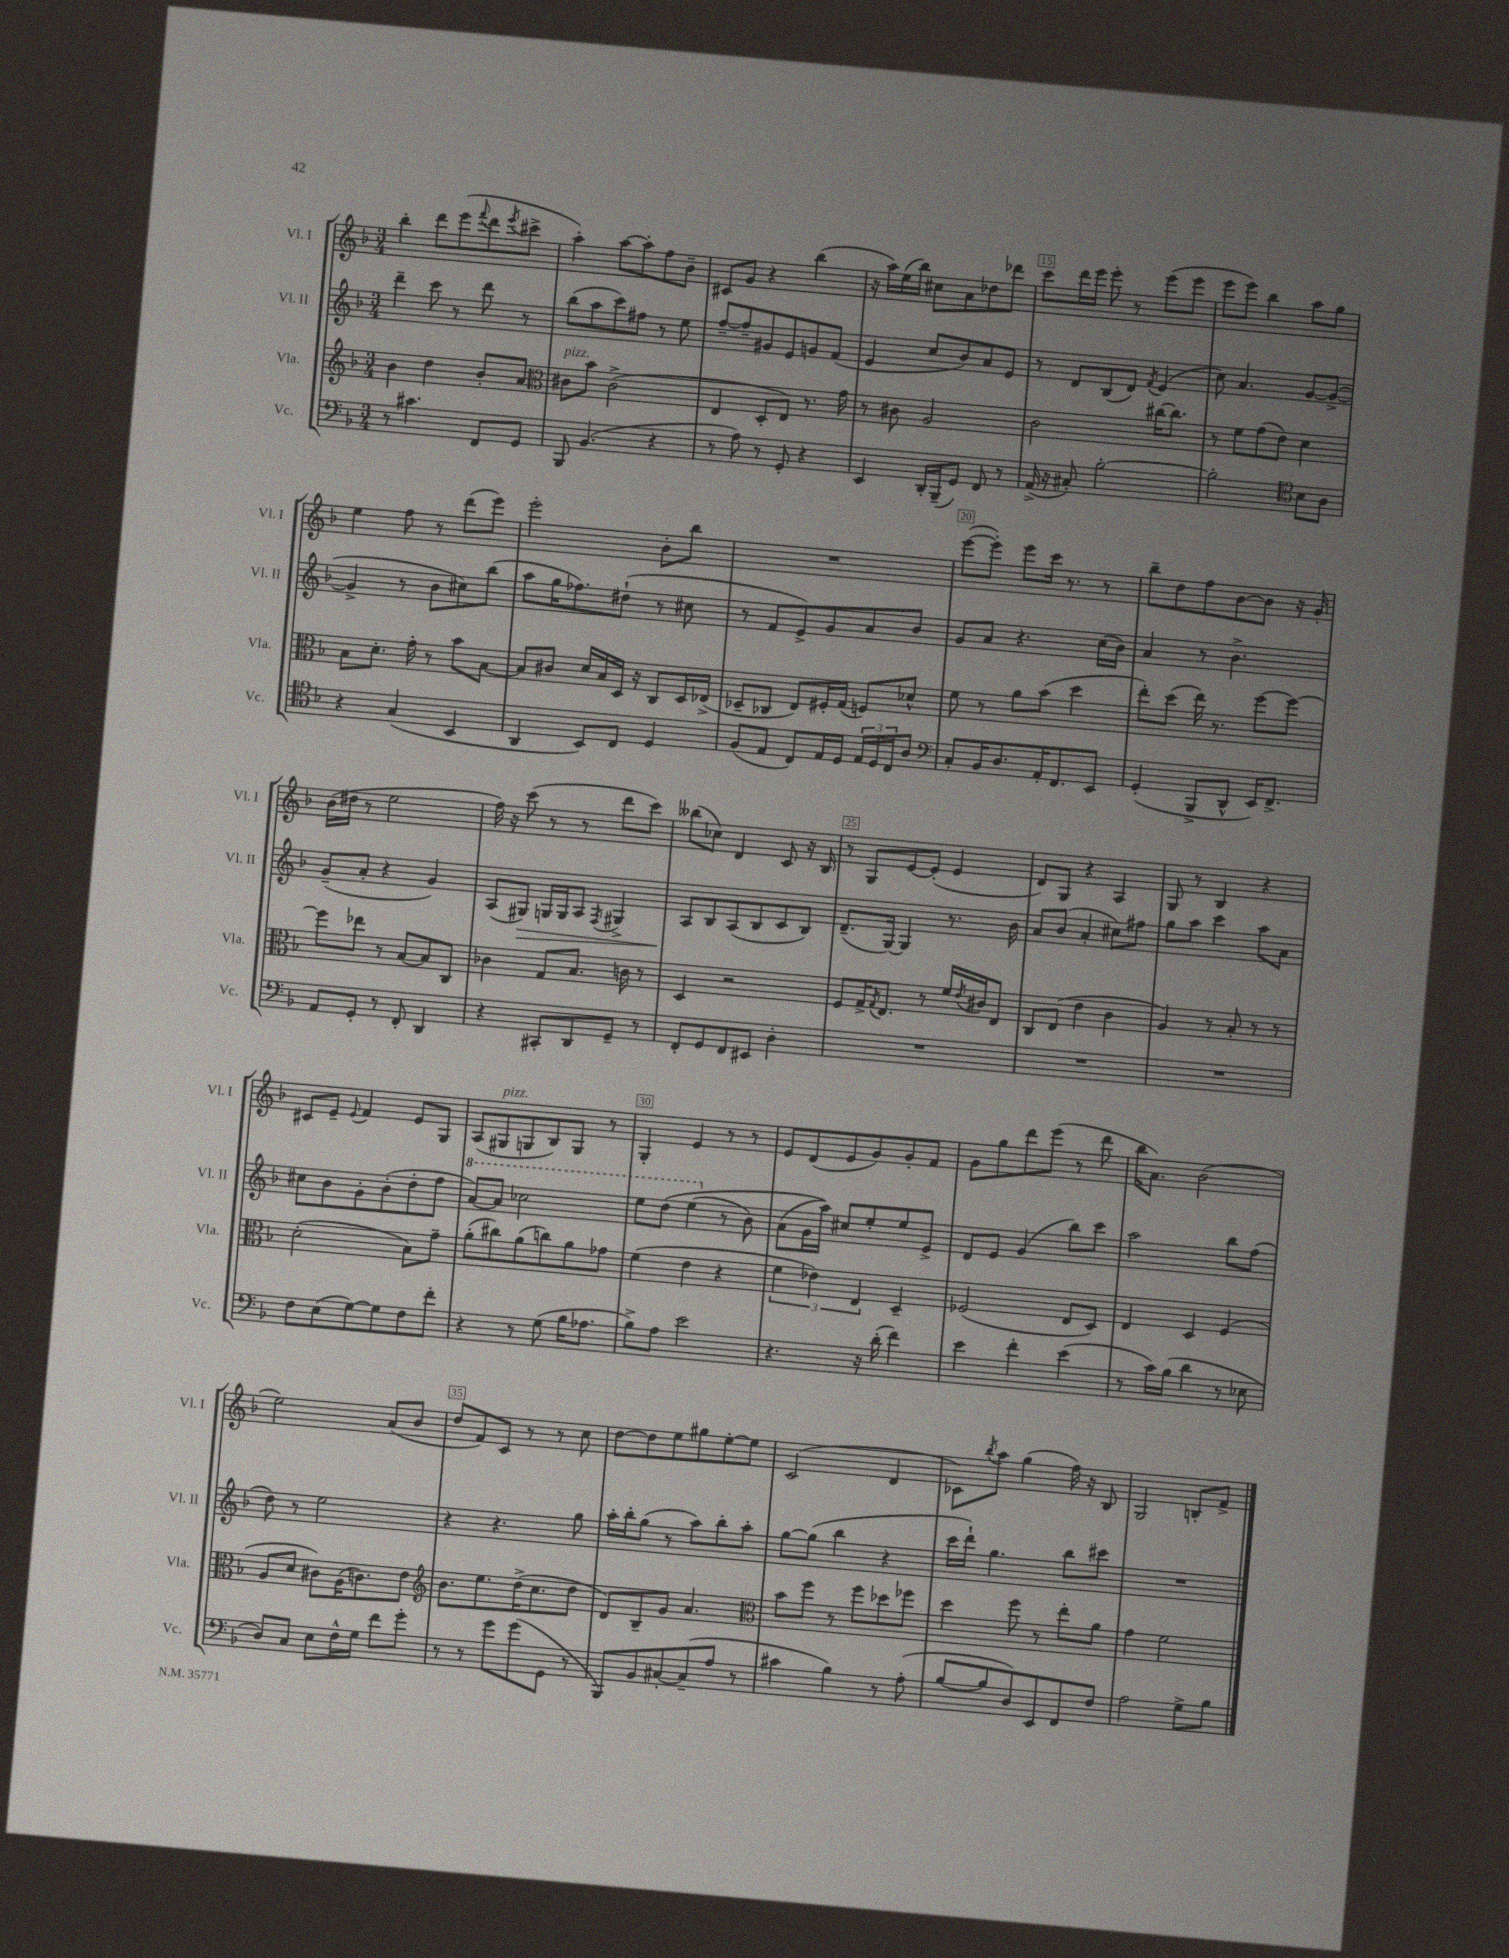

**kern	**kern	**kern	**kern
*staff4	*staff3	*staff2	*staff1
*clefF4	*clefG2	*clefG2	*clefG2
*k[b-]	*k[b-]	*k[b-]	*k[b-]
*M3/4	*M3/4	*M3/4	*M3/4
8r	4b-\	4ddd~\	4bb-'\
4.c#\	.	.	.
.	4dd\	8ccc\	8ddd\L
.	.	8r	(8eee\
.	.	.	8qqfff/
8FF/L	8b-'/L	8ddd\	8ddd\
.	.	.	8qeee/
8GG/J	8a/J	8r	8ccc#^\J
=	=	=	=
*	*clefC3	*	*
8BBB-/	8c#\L	(8bb-\L	4aa'\)
(4.BB-/	8b-\J	8aa\	.
.	(2c#^\	8ccc\)	[8aa\L
.	.	8ff#\J	8aa'\]
4r	.	8r	8ff\
.	.	8ee\	8b-~\J
=	=	=	=
8r	4E/	[8ff~/L	8c#/L
8A\)	.	8ff~/]	8g/J
8r	8D'/L	8g#/	4r
8GG'/	8E/J)	8e/	.
4r	8.r	8g/	(4bb-\
.	.	(8f/J	.
.	16g\	.	.
=	=	=	=
4EE/	8r	4e/	16r
.	.	.	16aa\LL)
.	8c#\	.	(16ee\
.	.	.	16bb-\JJ)
16DD'/LL	2A/	8cc/L	8cc#\L
(16BBB-~/J	.	.	.
8GG/J)	.	8b-/)	8a\
8FF/	.	8a/	8dd-\
8r	.	8e/J	8ddd-\J
=	=	=	=
(16AA^/	2c\	8r	8ccc\L
16r	.	.	.
8C#'/)	.	8d/L	16ddd\L
.	.	.	16eee\JJ
[2B-'\	.	(8B-/	8eee'\
.	.	8d/J)	8r
.	.	8qf/	.
.	[16cc#\LK	(4e/	(8eee\L
.	8.cc#\]J	.	.
.	.	.	8eee\J
=	=	=	=
2B-'\]	8r	8cc\)	8eee\L
.	8f\L	4.a/	8eee\J)
.	(8g\	.	4bb-\
.	8e\J)	.	.
*clefC4	*	*	*
8B-\L	4d\	[8g/L	8aa\L
8A\J	.	(8g^/_J	8gg\J
=	=	=	=
4r	8B-\L	4g^/]	4ee\
.	8.d'\J	.	.
(4G/	.	8r	8ff\
.	16g'\	.	.
.	8r	8b-\L	8r
4BB-/	8b-\L	8cc#\)	(8ddd\L
.	[8B-\J	(8bb-\J	8eee\J)
=	=	=	=
4AA/	8B-/]L	8aa\L	2eee'\
.	8c#/J	16gg\K	.
.	.	8.ff-\)	.
8BB-/L)	16d/LL	.	.
.	16B-/	.	.
8C/J	16D/JJ	(8dd#`\J	.
.	16r	.	.
4D/	8C/L	8r	8b-'\L
.	16D/L	8cc#\	8bb-\J
.	(16E-^/JJ	.	.
=	=	=	=
(8F/L	8D-~/L	8r	2.r
8E/J	8C-/J	8f/L	.
8C/L)	8E/L)	8e^/)	.
16E/L	16F#'/L	8g/	.
16D/JJ	(16G/JJ	.	.
24E/LL	8F/L)	8a/	.
24D/	.	.	.
24C/J	.	.	.
8A/J	8d-^^/J	8b-/J	.
=	=	=	=
*clefF4	*	*	*
8C'/L	8f\	8g/L	([8eee\L
16BB-/K	8r	8a/J	8eee'\]J)
8.D/	.	.	.
.	8a\L	4.r	8eee\L
16AA'/K	(8b-\J	.	16ccc\Jk
8.FF/	.	.	8.r
.	4dd\	.	.
8EE/J	.	(16cc\LL	8r
.	.	16b-\JJ)	.
=	=	=	=
(4GG'/	8ee'\L)	4a/	8bb-~\L
.	(8dd\J	.	8dd\
8BBB-^/L	16ee\)	8r	8ff\
.	8.r	.	.
8DD^^/J	.	4.b-^\	[8b-\
16EE/LK)	[8ff\L	.	8b-\]J
8.FF^/J	.	.	.
.	8ff\_J	.	16r
.	.	.	16g'/
=	=	=	=
8AA/L	8ff\]L	(8g~/L	(16b-\LL
.	.	.	16dd#\JJ
8GG'/J	8ee-\J	8a'/J	8r
8r	8r	4r	2ee\
8FF'/	[8B-/L	.	.
4DD/	8B-/]	4g/)	.
.	8C/J	.	.
=	=	=	=
4r	4c-\	(8A/L	16ff\)
.	.	.	16r
.	.	8G#/J)	(8ccc\
8CC#'/L	8G/L	16G/LL	8r
.	.	16G/J	.
8DD/	8.B-/J	8A/J	8r
.	.	8qF/	.
8GG~/J	.	4G#^/	8ddd\L
.	16c\	.	.
8r	8r	.	8ccc\J)
=	=	=	=
8FF'/L	4D/	8A/L	(8bb--\L
8GG/	.	8B-/	8cc-\J)
8FF/	2r	(8A/	4d/
8EE#/J	.	8B-/	.
4D'\	.	8c/	8c/
.	.	8B-/J)	16r
.	.	.	16B-/
=	=	=	=
2.r	8F/L	(8.d~/L	8r
.	16G^/K	.	8G/L
.	8qG/	.	.
.	8.E/J	[16G/Jk)	.
.	.	4G/]	[8e/
.	8r	.	(8e'/]J
.	16f/LL	8.r	4e/
.	8qe/	.	.
.	16c#/J	.	.
.	8E/J	.	.
.	.	16b-\	.
=	=	=	=
2.r	8C/L	8a/L	8d/L)
.	(8E/J	(8b-/J	8G/J
.	4e\	4a'/	4r
.	4c\	8cc#\L)	4A/
.	.	8ff#\J	.
=	=	=	=
2.r	4A/)	8gg\L	8G/
.	.	8aa\J	8r
.	8r	4ccc\	4B-/
.	8B-'/	.	.
.	8r	8aa\L	4r
.	8r	8a\J	.
=	=	=	=
8F\L	(2d'\	8cc#\L	8c#/L
(8E\	.	8b-\	8e~/J
.	.	.	8qqe/
[8G\)	.	8g'\	4f/
8G\]	.	(8b-'\	.
8F\	8B-\L)	8dd'\	8e/L
8f'\J	8g~\J	8ff\J	8G/J
=	=	=	=
4r	(8a'\L	[8aa/L)	(8A/L
.	8cc#\)	8aa/]J	8G#/
8r	(8a\	2ccc-\	8G/
(8G\	8cc\)	.	8B-/)
16B-\LK	8a\	.	8G/J
8.A-\J	.	.	.
.	8g-\J	.	8r
=	=	=	=
8B-^\L)	(4f\	8eee\L	4G'/
8A\J	.	&(8ddd\J	.
2e\	4e\	(4eee\	4e/
.	4r	8r	8r
.	.	8b-\)	8r
=	=	=	=
4.r	6f\	(8a\L	8e/L
.	.	16g\L	(8d/
.	6e-\)	.	.
.	.	16aa\JJ)&)	.
.	.	8cc#/L	8e/
.	6E/	.	.
16r	.	8ee'/	8g/)
(16d'\	.	.	.
4f\)	4D~/	8ee/	8g'/
.	.	8e^/J	8f/J
=	=	=	=
4e\	(2F-/	8d/L	8g\L
.	.	8e/J	8gg\
4f'\	.	(4g/	8ddd\
.	.	.	(8eee\J
(4e\	8E/L	8bb-\L)	8r
.	8D/J)	8ccc\J	8ddd\
=	=	=	=
8r	4E/	2aa\	16bb-\LK
.	.	.	8.a\J)
16c\LL)	.	.	.
(16B-\JJ	.	.	.
4d\	4D/	.	(2b-\
8r	(4F/	8bb-\L	.
8E-\	.	(8ff\J	.
=	=	=	=
8D/L)	8A/L	8dd\)	2ee\)
8C/J	8d/J	8r	.
8E\L	8c#\L)	2ee\	.
16F^^\L	(16A\K	.	.
16G\JJ	8.c\)	.	.
8f\L	.	.	(8a/L
8g'\J	8e\J	.	8b-/J
=	=	=	=
*	*clefG2	*	*
8r	8.b-\L	4r	8dd/L
8r	.	.	8f/)
.	8.ee\	.	.
8g\L	.	4.r	8c/J
(8g\	(16dd^\K	.	8r
.	8.cc\	.	.
8GG\J	.	.	8r
8r	8dd\J	8gg\	8cc\
=	=	=	=
8BBB-/L)	8d/L)	16aa'\LL	[8dd\L
.	.	16bb-'\J	.
8BB-/	8B-~/	(8gg\J	8dd\]
[8C#'/	8g/J	8r	8ee\
(8C#~/]	4.a/	8aa\L)	8gg#\
8A/J	.	8bb-'\	[8ee'\
8r	.	8aa'\J	8ee\]J
=	=	=	=
*	*clefC3	*	*
4c#\	8b-\L	[8gg\L	(2c/
.	8ff\J	(8gg\]J	.
4B-\)	8r	4bb-\	.
.	8ff\L	.	.
8r	8dd-\	4r	4d/
(8A'\	8ff-\J	.	.
=	=	=	=
[8B-/L	4dd\	16ccc\LL	8c-\L)
.	.	16ddd`\JJ)	.
.	.	.	8qbb-/
8B-/]	.	4.gg\	8aa\J
8D/)	8ff\	.	(4gg\
8EE/	8r	.	.
8FF/	8ee'\L	8bb-\L	16ff\)
.	.	.	16r
8F/J	8a\J	8ccc#\J	8B-/
=	=	=	=
2A\	4g\	2.r	2G/
.	2f\	.	.
8G^\L	.	.	8B'/L
8B-\J	.	.	8f^/J
==	==	==	==
*-	*-	*-	*-
